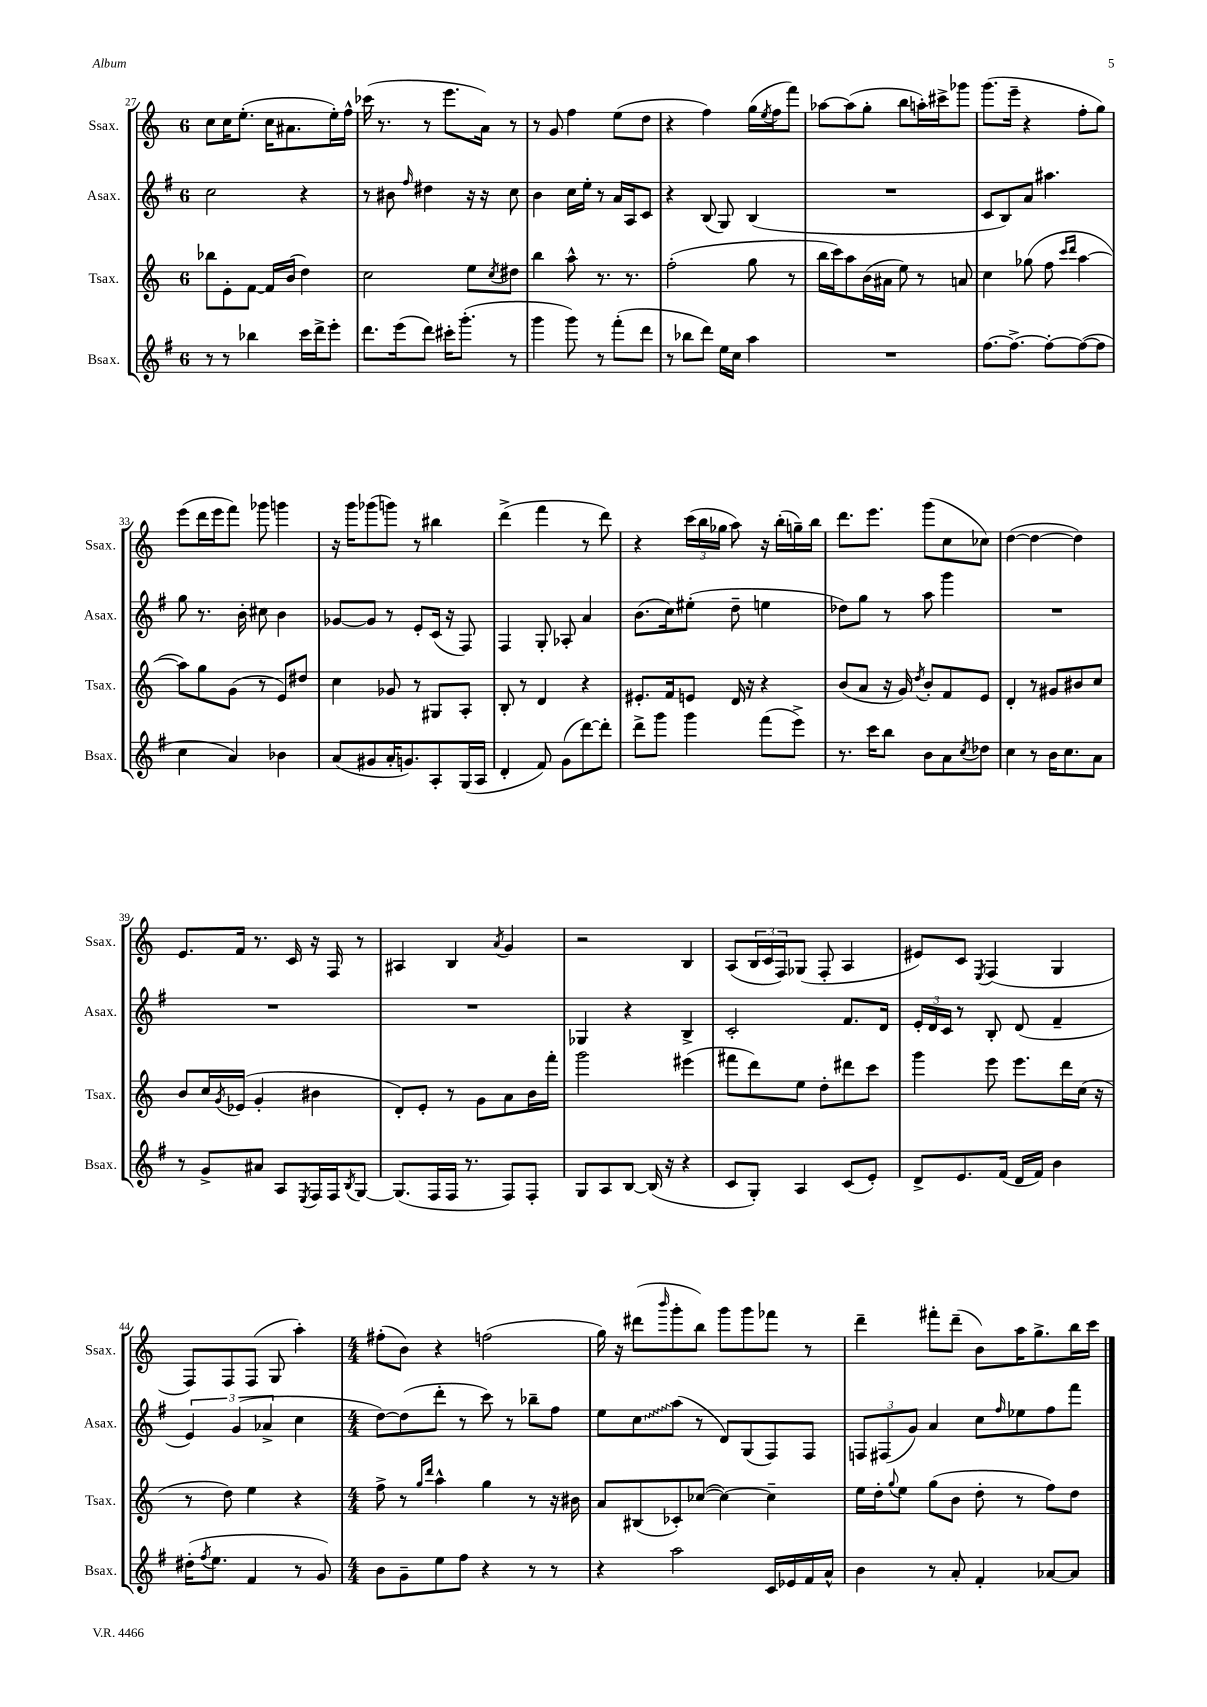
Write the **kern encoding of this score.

**kern	**kern	**kern	**kern
*staff4	*staff3	*staff2	*staff1
*clefG2	*clefG2	*clefG2	*clefG2
*k[f#]	*k[]	*k[f#]	*k[]
*M6/8	*M6/8	*M6/8	*M6/8
8r	8bb-\L	2cc\	8cc\L
8r	8e'\	.	16cc\K
.	.	.	(8.ee'\J
4bb-\	[8f\J	.	.
.	16f/]LL	.	16cc\LK
.	(16b/JJ	.	8.a#\
16ccc\LL	4dd\)	4r	.
16ddd^\J	.	.	.
8eee'\J	.	.	16ee'\L)
.	.	.	16ff^^\JJ
=	=	=	=
8.ddd\L	2cc\	8r	(16ccc-\
.	.	.	8.r
.	.	8b#\	.
(16eee\k	.	.	.
.	.	16qqff#/	.
8ddd\J)	.	4dd#\	8r
16ccc#'\LK	.	.	8.eee\L
(8.ggg'\J	.	.	.
.	8ee\L	16r	.
.	.	16r	16a\Jk)
.	8qcc/	.	.
8r	8dd#\J	8cc\	8r
=	=	=	=
4ggg\	4bb\	4b\	8r
.	.	.	8g/
8ggg\)	8aa^^\	16cc\LL	4ff\
.	.	16ee'\JJ	.
8r	8.r	8r	.
(8fff#'\L	.	16a/LL	(8ee\L
.	8.r	16A/J	.
8ddd\J	.	8c/J	8dd\J
=	=	=	=
8r	(2ff'\	4r	4r
8bb-\L	.	.	.
8ddd\J)	.	(8B/	4ff\)
16ee\LL	.	8G/)	.
16cc\JJ	.	.	.
4aa\	8gg\	(4B/	(16gg\LL
.	.	.	8qee/
.	.	.	16ff\J
.	8r	.	8fff\J)
=	=	=	=
2.r	16bb\LL	2.r	[8aa-\L
.	16ccc\J)	.	.
.	8aa\	.	(8aa-\]
.	(16b\L	.	8gg'\J
.	16a#\JJ	.	.
.	8ee\)	.	8bb\L
.	8r	.	16aa'\L)
.	.	.	16ccc#^\J
.	8a/	.	8ggg-\J
=	=	=	=
[8.ff#\L	4cc\	8c/L	(8.ggg\L
.	.	8B/)	.
8.ff#^\_J	.	.	16eee~\Jk
.	(8gg-\	8a/J	4r
8ff#'\_L	8ff\	4.aa#\	.
.	16qqccc/LL	.	.
.	16qqddd/JJ	.	.
(8ff#\_	[4aa\	.	8ff'\L
8ff#\]J	.	.	8gg\J)
=	=	=	=
4cc\	8aa\]L)	8gg\	(8eee\L
.	8gg\	8.r	16ddd\L
.	.	.	16eee\J
4a/)	(8g\J	.	8fff\J)
.	.	16b'\	.
.	8r	8cc#\	8ggg-\
4b-\	8e/L)	4b\	4ggg\
.	8dd#/J	.	.
=	=	=	=
(8a/L	4cc\	[8g-/L	16r
.	.	.	16ggg\LK
8g#/	.	8g-/]J	(8ggg-\
16a'/K	8g-/	8r	8ggg\J)
8.g/)	.	.	.
.	8r	8e'/L	8r
8A'/	8G#/L	(16c/Jk	4bb#\
.	.	16r	.
(16G/L	8A'/J	8F#/)	.
16A/JJ	.	.	.
=	=	=	=
4d'/	8B'/	4F#/	(4ddd^\
.	8r	.	.
8f#/)	4d/	8G'/	4fff\
(8g\L	.	8A-'/	.
[8ddd\)	4r	4a/	8r
8ddd'\]J	.	.	8ddd\)
=	=	=	=
8ddd^\L	8.e#'/L	(8.b\L	4r
8ggg\J	.	.	.
.	16f/k	16cc\k)	.
4ggg\	8e/J	(8ee#'\J	(24ccc\LL
.	.	.	24bb\
.	.	.	24gg-\JJ
.	16d/	8dd~\	8aa\)
.	16r	.	.
(8fff#\L	4r	4ee\	16r
.	.	.	(16bb'\LL
8eee^\J)	.	.	16gg~\)
.	.	.	16bb\JJ
=	=	=	=
8.r	(8b/L	8dd-\L)	8.ddd\L
.	8a/J	8gg\J	.
16ccc\LK	.	.	8.eee\J
8bb\J	16r	8r	.
.	16g/)	.	.
.	8qdd/	.	.
8b\L	8b'/L	8aa\	(8ggg\L
8a\	8f/	4ggg\	8cc\
8qcc/	.	.	.
8dd-\J	8e/J	.	8cc-\J)
=	=	=	=
4cc\	4d'/	2.r	([4dd\
8r	8r	.	4dd\_
16b\LK	8g#/L	.	.
8.cc\	.	.	.
.	8b#/	.	4dd\])
8a\J	8cc/J	.	.
=	=	=	=
8r	8b/L	2.r	8.e/L
8g^/L	16cc/L	.	.
.	8qg/	.	.
.	(16e-/JJ	.	16f/Jk
8a#/J	4g'/	.	8.r
8A/L	.	.	.
.	.	.	16c/
8qE/	.	.	.
16F#/L	4b#\	.	16r
16F#/J	.	.	16F/
8qB/	.	.	.
[8G/J	.	.	8r
=	=	=	=
(8.G/]L	8d'/L)	2.r	4A#/
.	8e'/J	.	.
16F#/L	.	.	.
16F#/JJ	8r	.	4B/
8.r	.	.	.
.	8g\L	.	.
.	.	.	8qa/
8F#/L)	8a\	.	4g/
8F#'/J	16b\L	.	.
.	16fff'\JJ	.	.
=	=	=	=
8G/L	2ggg\	4G-/	2r
8A/	.	.	.
[8B/J	.	4r	.
(16B/]	.	.	.
16r	.	.	.
4r	(4eee#\	4B^/	4B/
=	=	=	=
8c/L	8fff#\L	2c'/	(8A/L
8G'/J)	8ddd\)	.	24B/L
.	.	.	24c/
.	.	.	24F/J)
4A/	8ee\J	.	(8G-/J
.	8dd'\L	.	8F'/
(8c/L	8ddd#\	8.f#/L	4A/
8e'/J)	8ccc\J	.	.
.	.	16d/Jk	.
=	=	=	=
8d^/L	4ggg\	24e'/LL	8e#/L)
.	.	24d/	.
.	.	24c/JJ	.
8.e/	.	8r	8c/J
.	.	.	8qE/
.	8eee\	8B'/	(4F/
(16f#/Jk	.	.	.
16d/LL	8.eee\L	(8d/	.
16f#/JJ)	.	.	.
4b\	.	4f#~/	4G/
.	16ddd\L	.	.
.	(16cc\JJ	.	.
.	16r	.	.
=	=	=	=
(16dd#'\LK	8r	6e/)	8F/L)
8qff#/	.	.	.
8.ee\J	.	.	.
.	8dd\)	.	8F/
.	.	(6g/	.
4f#/	4ee\	.	(8F/J
.	.	6a-^/	.
.	.	.	8G/
8r	4r	4cc\	4aa'\)
8g/)	.	.	.
=	=	=	=
*M4/4	*M4/4	*M4/4	*M4/4
8b\L	8ff^\	[8dd\L)	(8ff#'\L
8g~\	8r	(8dd\]	8b\J)
.	16qqgg/LL	.	.
.	16qqddd/JJ	.	.
8ee\	4aa^^\	8ddd'\J	4r
8ff#\J	.	8r	.
4r	4gg\	8ccc\)	(2ff\
.	.	8r	.
8r	8r	8bb-~\L	.
8r	16r	8ff#\J	.
.	16b#\	.	.
=	=	=	=
4r	8a/L	8ee\L	16gg\)
.	.	.	16r
.	(8B#/	8cc\	(8ddd#\L
.	.	.	16qqbbb/
2aa\	8c-'/)	(8aa\J	8ggg'\
.	([8cc-/J	8r	8bb\J)
.	4cc-\_)	8d/L)	8ggg\L
.	.	(8G/	8ggg\
16c/LL	4cc-~\]	8F#/)	8fff-\J
16e-/	.	.	.
16f#/	.	8F#/J	8r
16a^^/JJ	.	.	.
=	=	=	=
4b\	16ee\LL	12F/L	4ddd~\
.	16dd'\J	.	.
.	.	(12F#/	.
.	8qqgg/	.	.
.	8ee\J	.	.
.	.	12g/J)	.
8r	(8gg\L	4a/	8fff#'\L
8a'/	8b\J	.	(8ddd~\J
4f#'/	8dd'\	8cc\L	8b\L)
.	.	16qqff#/	.
.	8r	8ee-\	16aa\K
.	.	.	8.gg^\
[8a-/L	8ff\L)	8ff#\	.
8a-/]J	8dd\J	8fff#\J	16bb\L
.	.	.	16ccc\JJ
==	==	==	==
*-	*-	*-	*-
